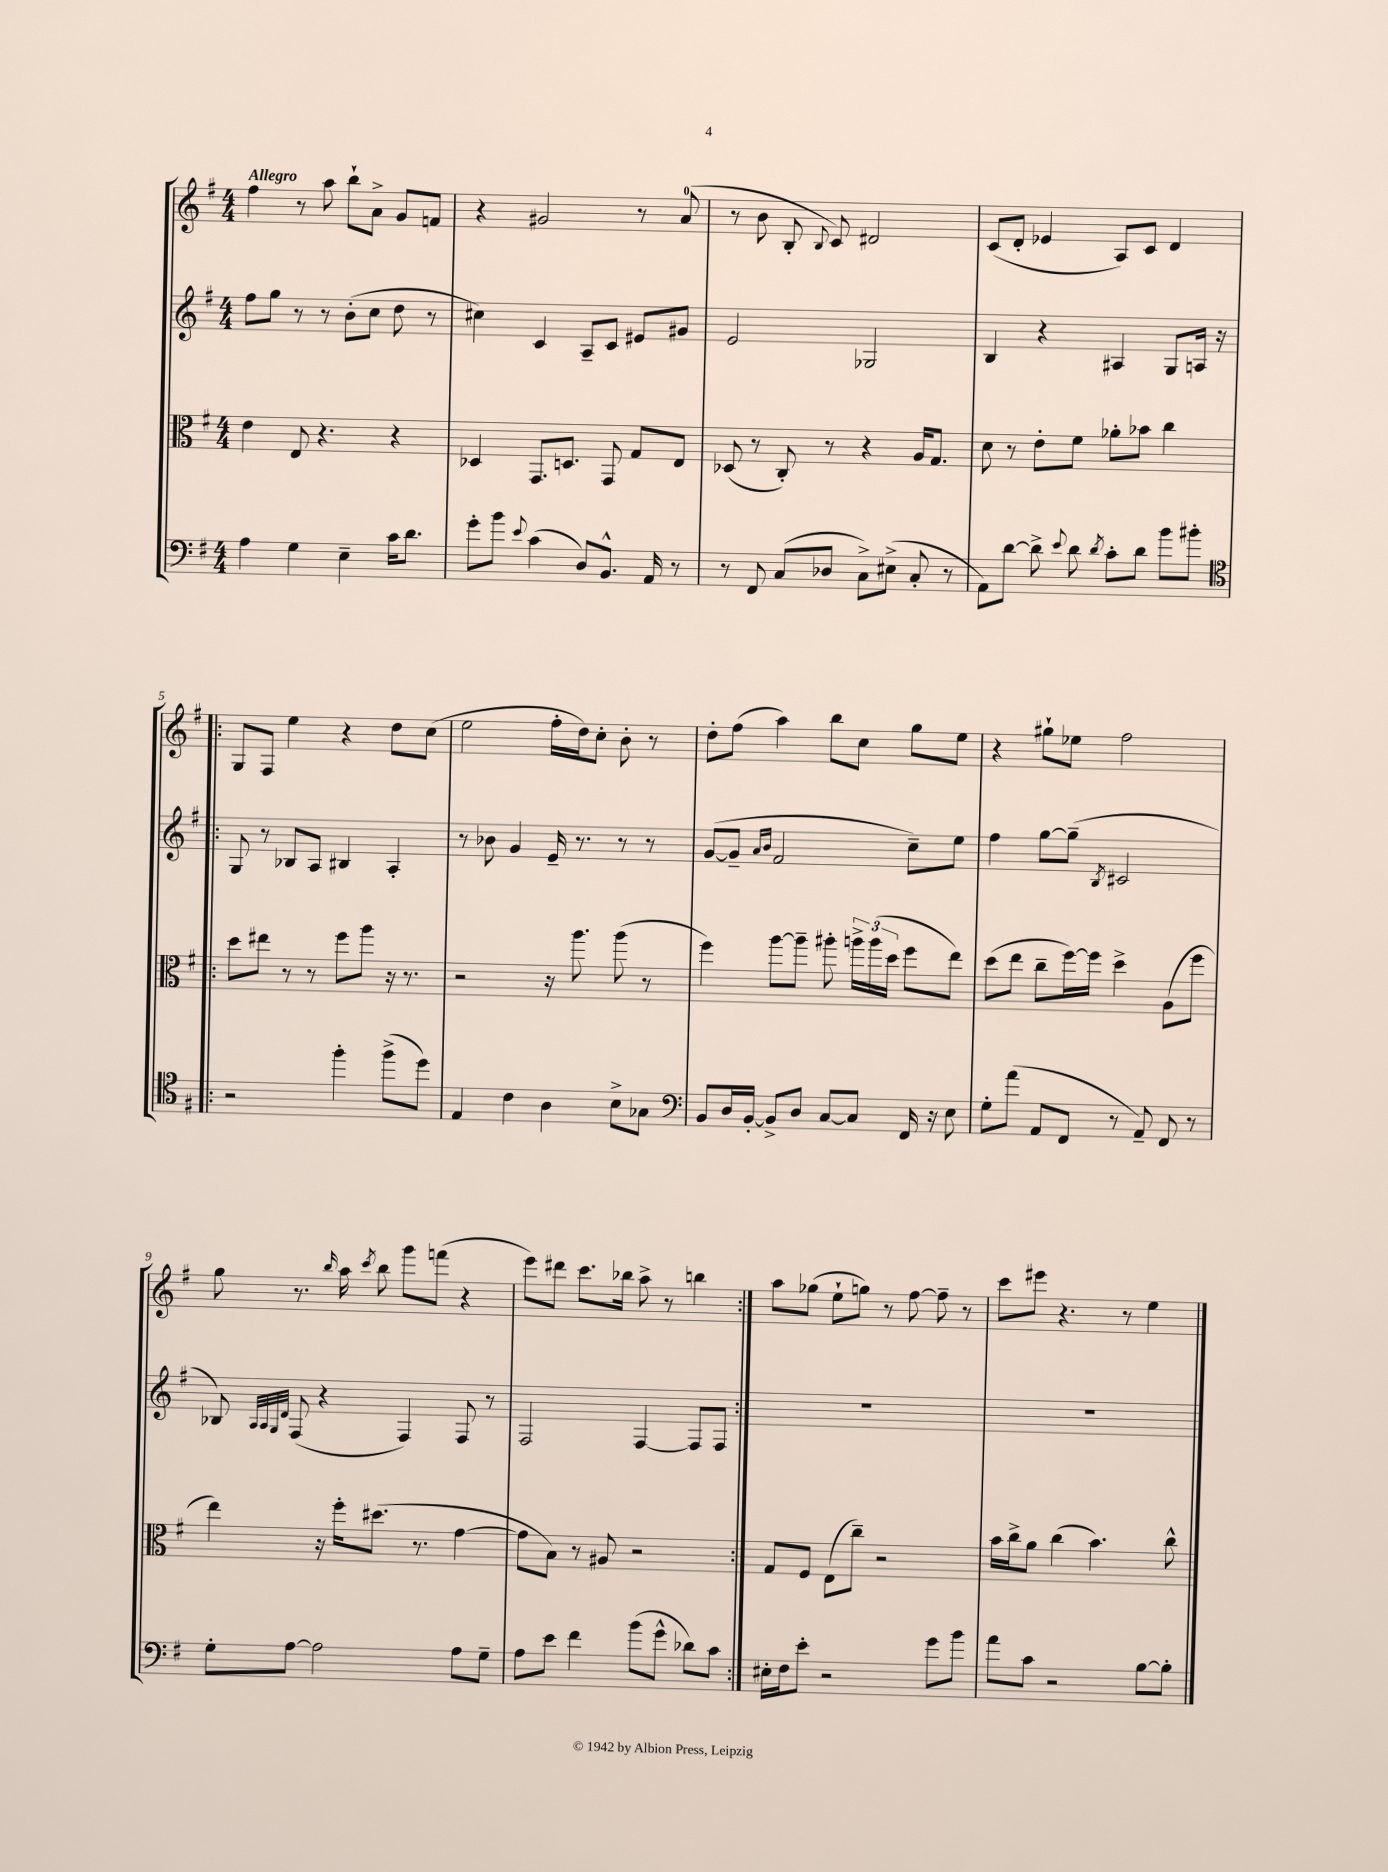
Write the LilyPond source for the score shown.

<<
\new StaffGroup <<
\new Staff = "s0" {
    \clef treble \key g \major \numericTimeSignature \time 4/4 \tempo "Allegro"
    \autoBeamOff fis''4 r8 a''8 b''8[-! a'8]-> g'8[ f'8] |
    r4 gis'2 r8 a'8-0( |
    r8 b'8 b8-. \appoggiatura { b8 } c'8) dis'2 |
    c'8[( d'8]-. ees'4 a8[) c'8] d'4 |
    \repeat volta 2 { g8[ fis8] e''4 r4 d''8[ c''8]( |
    e''2 fis''16[-. d''16) c''8]-. b'8-. r8 |
    d''8[-. fis''8]( a''4) b''8[ c''8] g''8[ e''8] |
    r4 gis''8[-! ees''8] fis''2 |
    g''8 r8. \grace { b''16 } a''16 \acciaccatura { c'''8 } b''8 g'''8[ f'''8]( r4 |
    e'''8[) dis'''8] c'''8.[ bes''16] a''8-> r8 b''4 | }
    a''8[ ges''8]( e''8[-! g''8]) r8 fis''8~ fis''8-- r8 |
    c'''8[ eis'''8] r4. r8 e''4 \bar "|." |
}
\new Staff = "s1" {
    \clef treble \key g \major \numericTimeSignature \time 4/4
    \autoBeamOff fis''8[ g''8] r8 r8 b'8[-.( c''8] d''8 r8 |
    cis''4) c'4 a8[-- c'8] eis'8[ gis'8] |
    e'2 ges2 |
    b4 r4 ais4 g8[ a16] r16 |
    \repeat volta 2 { g8 r8 bes8[ a8] bis4 a4-. |
    r8 bes'8 g'4 e'16-- r8. r8 r8 |
    g'8[~( g'8]-- \grace { a'16[ b'16] } fis'2 c''8[--) e''8] |
    fis''4 g''8[~ g''8]--( \acciaccatura { b8 } cis'2 |
    bes8) \grace { a32[ a32 g32 d'32] } fis8( r4 fis4) fis8 r8 |
    fis2 fis4~ fis8[ fis8] | }
    R1 |
    R1 \bar "|." |
}
\new Staff = "s2" {
    \clef alto \key g \major \numericTimeSignature \time 4/4
    \autoBeamOff e'4 e8 r4. r4 |
    des4 g,8.[ d8.] g,8 g8[ e8] |
    des8( r8 c8-.) r8 r4 a16[ g8.] |
    d'8 r8 e'8[-. fis'8] aes'8[-. bes'8] c''4 |
    \repeat volta 2 { d''8[ eis''8] r8 r8 fis''8[ a''8] r16 r8. |
    r2 r16 a''8. a''8( r8 |
    fis''4) a''8[~ a''8]-- ais''8-. \tuplet 3/2 { a''16[-> a''16( d''16] } fis''8[ e''8]) |
    d''8[( e''8] c''8[-- fis''16~) fis''16] d''4-> a8[( fis''8] |
    e''4) r16 fis''16[-. dis''8.]( r8. g'4~ |
    g'8[ b8]) r8 ais8 r2 | }
    g8[ fis8] e8[( c''8]--) r2 |
    b'16[ c''16-> a'8] c''4( b'4.) c''8-^ \bar "|." |
}
\new Staff = "s3" {
    \clef bass \key g \major \numericTimeSignature \time 4/4
    \autoBeamOff a4 g4 e4-- c'16[ d'8.] |
    g'8[-. b'8] \appoggiatura { e'8 } c'4( d8[) b,8.]-^ a,16 r8 |
    r8 fis,8 c8[( des8] c8[->) eis8]->( c8-. r8 |
    a,8[) d'8]~ d'8-> \appoggiatura { e'8 } d'8 \acciaccatura { d'8 } c'8[-. d'8] b'8[ bis'8]-. |
    \repeat volta 2 { \clef tenor r2 fis''4-. fis''8[->( d''8]) |
    e4 c'4 a4 b8[-> ges8] |
    \clef bass b,8[ d16 b,16]~-. b,8[-> d8] c8[~ c8] fis,16 r16 e8 |
    g8[-. a'8]( a,8[ fis,8] r8 a,8--) fis,8 r8 |
    g8[-. a8]~ a2 a8[ g8]-- |
    a8[ e'8] fis'4 b'8[( g'8]-^ des'8[) c'8] | }
    eis16[-. fis16 e'8]-. r2 g'8[ b'8] |
    a'8[ c'8] r2 b8[~ b8]-. \bar "|." |
}
>>
>>
